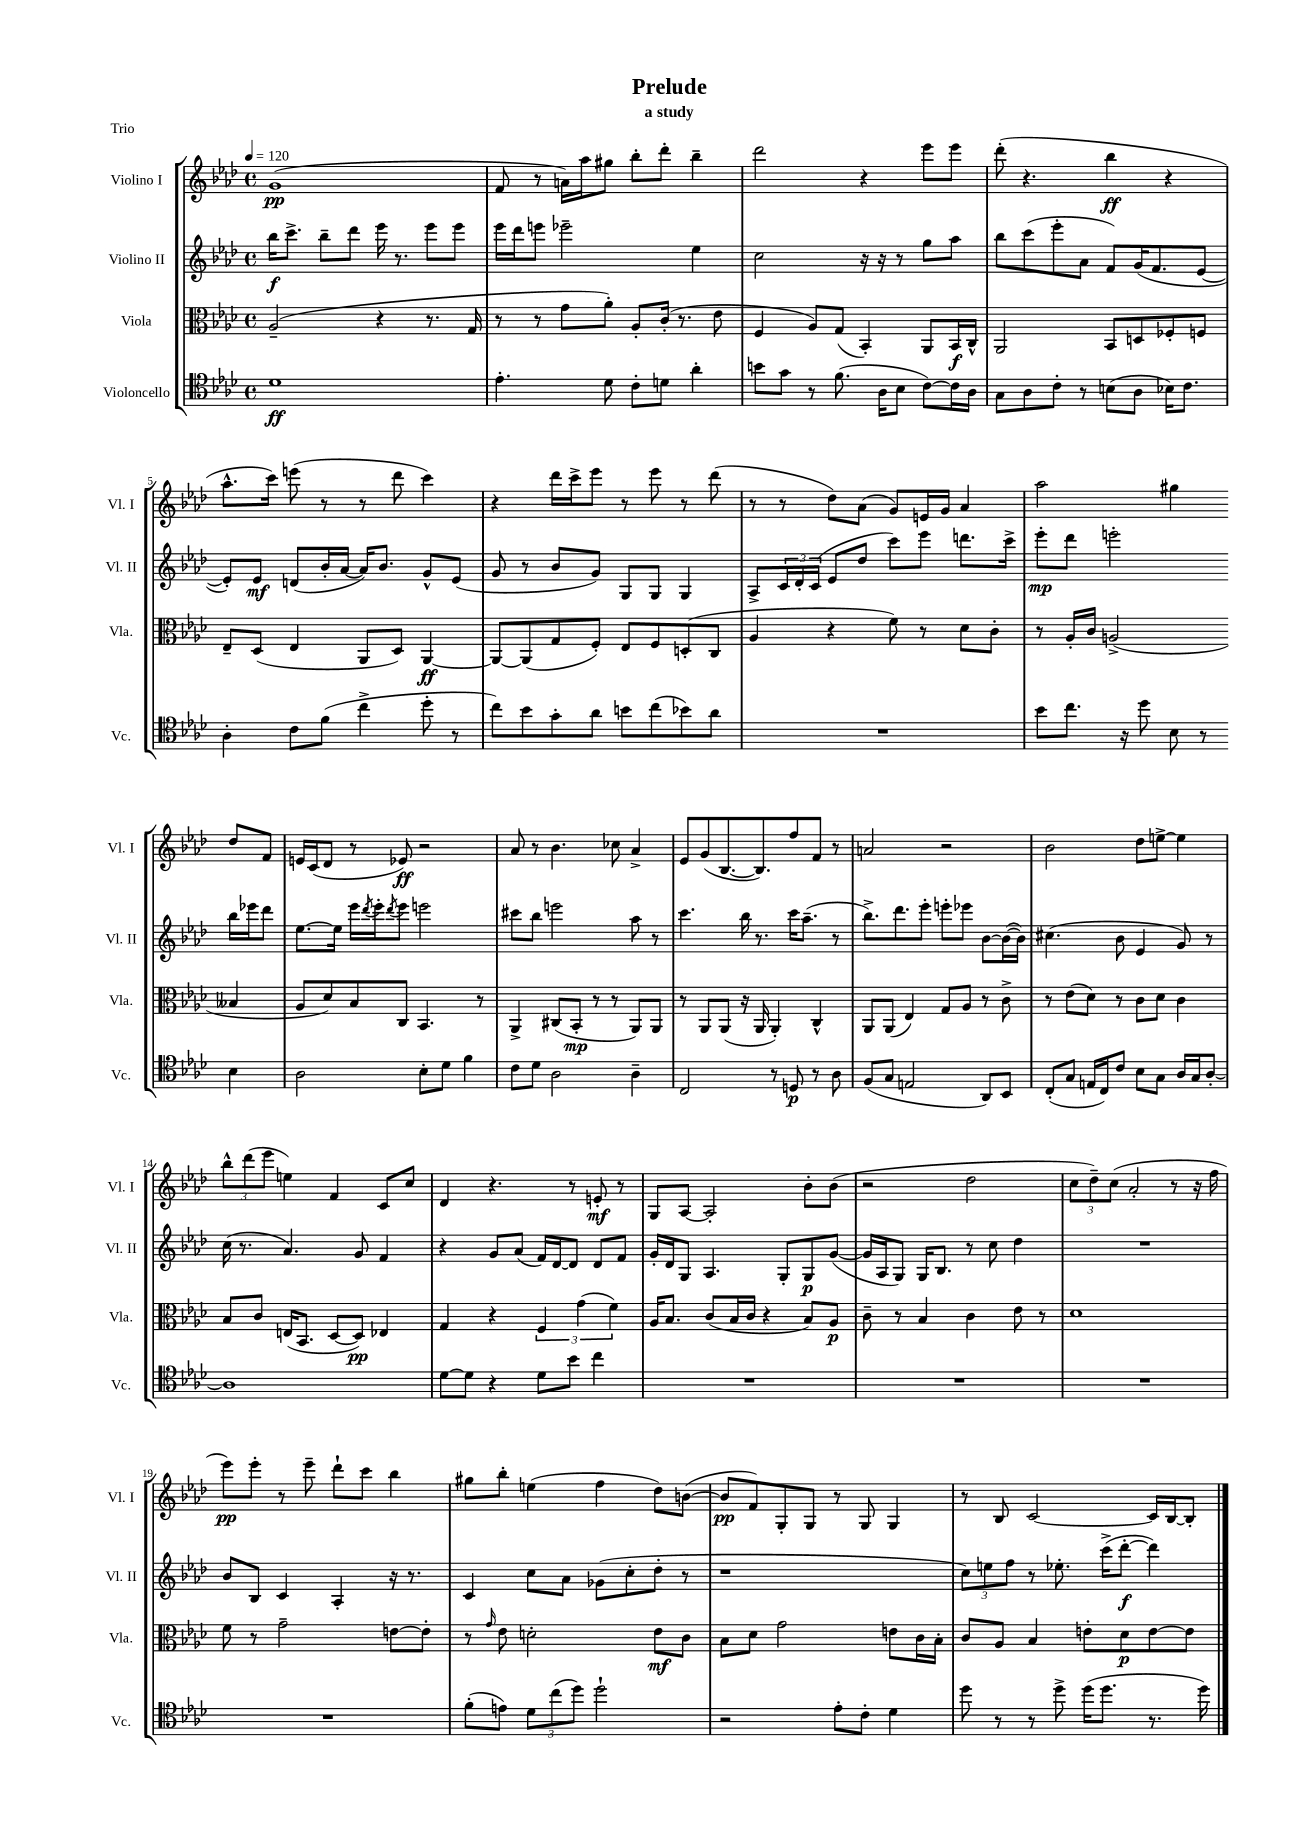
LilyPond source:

\header { title = "Prelude" subtitle = "a study" piece = "Trio" }
<<
\new StaffGroup <<
\new Staff = "s0" \with { instrumentName = "Violino I" shortInstrumentName = "Vl. I" } {
    \clef treble \key aes \major \defaultTimeSignature \time 4/4 \tempo 4 = 120
    g'1\pp( |
    f'8 r8 a'16) aes''16 gis''8 bes''8-. des'''8-. bes''4-- |
    des'''2 r4 ees'''8 ees'''8 |
    des'''8-.( r4. bes''4\ff r4 |
    aes''8.-^ c'''16) e'''8( r8 r8 des'''8 c'''4) |
    r4 des'''16 c'''16-> ees'''8 r8 ees'''8 r8 des'''8( |
    r8 r8 des''8) aes'8( g'8) e'16 g'16 aes'4 |
    aes''2 gis''4 des''8 f'8 |
    e'16 c'16( des'8 r8 ees'8\ff) r2 |
    aes'8 r8 bes'4. ces''8 aes'4-> |
    ees'8 g'8( bes8.~ bes8.) f''8 f'8 r8 |
    a'2 r2 |
    bes'2 des''8 e''8~-> e''4 |
    \tuplet 3/2 { bes''8-^ des'''8( ees'''8 } e''4) f'4 c'8 c''8 |
    des'4 r4. r8 e'8-.\mf r8 |
    g8 aes8~ aes2-. bes'8-. bes'8( |
    r2 des''2 |
    \tuplet 3/2 { c''8 des''8--) c''8( } aes'2-. r8 r16 f''16 |
    ees'''8\pp) ees'''8-. r8 ees'''8-- des'''8-! c'''8 bes''4 |
    gis''8 bes''8-. e''4( f''4 des''8) b'8~( |
    b'8\pp f'8) g8-. g8 r8 g8 g4 |
    r8 bes8 c'2~ c'16 bes16~ bes8-. \bar "|." |
}
\new Staff = "s1" \with { instrumentName = "Violino II" shortInstrumentName = "Vl. II" } {
    \clef treble \key aes \major \defaultTimeSignature \time 4/4
    bes''16\f c'''8.-> bes''8-- des'''8 ees'''16 r8. ees'''8 ees'''8 |
    ees'''16 des'''16 e'''8 ees'''2-- ees''4 |
    c''2 r16 r16 r8 g''8 aes''8 |
    bes''8 c'''8( ees'''8-. aes'8 f'8) g'16( f'8. ees'8~ |
    ees'8-.) ees'8\mf d'8( bes'16-. aes'16~ aes'16) bes'8. g'8-^ ees'8( |
    g'8 r8 bes'8 g'8) g8 g8 g4 |
    aes8-> \tuplet 3/2 { c'16 des'16-. c'16( } ees'8 des''8 c'''8) ees'''8 d'''8. c'''16-> |
    ees'''8-.\mp des'''8 e'''2-. bes''16 ees'''16 des'''8 |
    ees''8.~ ees''16 ees'''16 \acciaccatura { des'''8 } ees'''16-. \acciaccatura { des'''8 } ees'''8 e'''2 |
    cis'''8 bes''8 e'''2 aes''8 r8 |
    c'''4. bes''16 r8. c'''16 aes''8.--( r8 |
    bes''8.->) des'''8. ees'''8-. e'''8-. ees'''8 bes'8~ bes'16~( bes'16) |
    cis''4.( bes'8 ees'4 g'8) r8 |
    c''16( r8. aes'4.) g'8 f'4 |
    r4 g'8 aes'8( f'16) des'16~ des'8 des'8 f'8 |
    g'16-. des'16 g8 aes4. g8-. g8\p g'8~( |
    g'16 aes16 g8) g16 bes8. r8 c''8 des''4 |
    R1 |
    bes'8 bes8 c'4 aes4-. r16 r8. |
    c'4 c''8 aes'8 ges'8( c''8-. des''8-. r8 |
    r1 |
    \tuplet 3/2 { c''8) e''8 f''8 } r8 ees''8.-. c'''16->( des'''8~-.\f des'''4) \bar "|." |
}
\new Staff = "s2" \with { instrumentName = "Viola" shortInstrumentName = "Vla." } {
    \clef alto \key aes \major \defaultTimeSignature \time 4/4
    aes2--( r4 r8. g16 |
    r8 r8 g'8 aes'8-.) aes8-. c'16-.( r8. ees'8 |
    f4 aes8) g8( bes,4-.) aes,8 bes,16\f c16-^ |
    aes,2 bes,8 d8 fes8-. f8 |
    ees8-- des8( ees4 aes,8 des8) aes,4~\ff |
    aes,8~ aes,8( g8 f8-.) ees8 f8 d8-.( c8 |
    aes4 r4 f'8) r8 des'8 c'8-. |
    r8 aes16-. c'16 a2->( beses4 |
    aes8 des'8) bes8 c8 bes,4. r8 |
    aes,4-> cis8( bes,8-.\mp r8 r8 aes,8) aes,8 |
    r8 aes,8 aes,8( r16 aes,16 aes,4-.) c4-^ |
    aes,8 aes,8( ees4) g8 aes8 r8 c'8-> |
    r8 ees'8( des'8) r8 c'8 des'8 c'4 |
    bes8 c'8 e16( bes,8. des8~ des8\pp) ees4 |
    g4 r4 \tuplet 3/2 { f4 g'4( f'4) } |
    aes16 bes8. c'8( bes16 c'16 r4 bes8) aes8\p |
    c'8-- r8 bes4 c'4 ees'8 r8 |
    des'1 |
    f'8 r8 g'2-- e'8~ e'8-. |
    r8 \grace { g'16 } ees'8 d'2-. ees'8\mf c'8 |
    bes8 des'8 g'2 e'8 c'16 bes16-. |
    c'8 aes8 bes4 e'8-. des'8\p e'8~ e'8 \bar "|." |
}
\new Staff = "s3" \with { instrumentName = "Violoncello" shortInstrumentName = "Vc." } {
    \clef tenor \key aes \major \defaultTimeSignature \time 4/4
    des'1\ff |
    ees'4.-. des'8 c'8-. d'8 aes'4-. |
    b'8 g'8 r8 f'8.( aes16 bes8 c'8~) c'16 aes16 |
    g8 aes8 c'8-. r8 b8( aes8 bes16) c'8. |
    aes4-. c'8 f'8( c''4-> des''8-. r8 |
    c''8) bes'8 g'8-. aes'8 b'8 c''8( bes'8) aes'8 |
    R1 |
    bes'8 c''8. r16 des''8 bes8 r8 bes4 |
    aes2 bes8-. des'8 f'4 |
    c'8 des'8 aes2 aes4-- |
    c2 r8 d8\p r8 aes8 |
    f8( g8 e2 aes,8) bes,8 |
    c8-.( g8 e16 c16) c'8 bes8 g8 aes16 g16 aes8~-. |
    aes1 |
    des'8~ des'8 r4 des'8 bes'8 c''4 |
    R1 |
    R1 |
    R1 |
    R1 |
    f'8-.( e'8) \tuplet 3/2 { des'8 c''8( des''8) } des''2-! |
    r2 ees'8-. c'8-. des'4 |
    des''8 r8 r8 des''8-> des''16( des''8. r8. des''16) \bar "|." |
}
>>
>>
